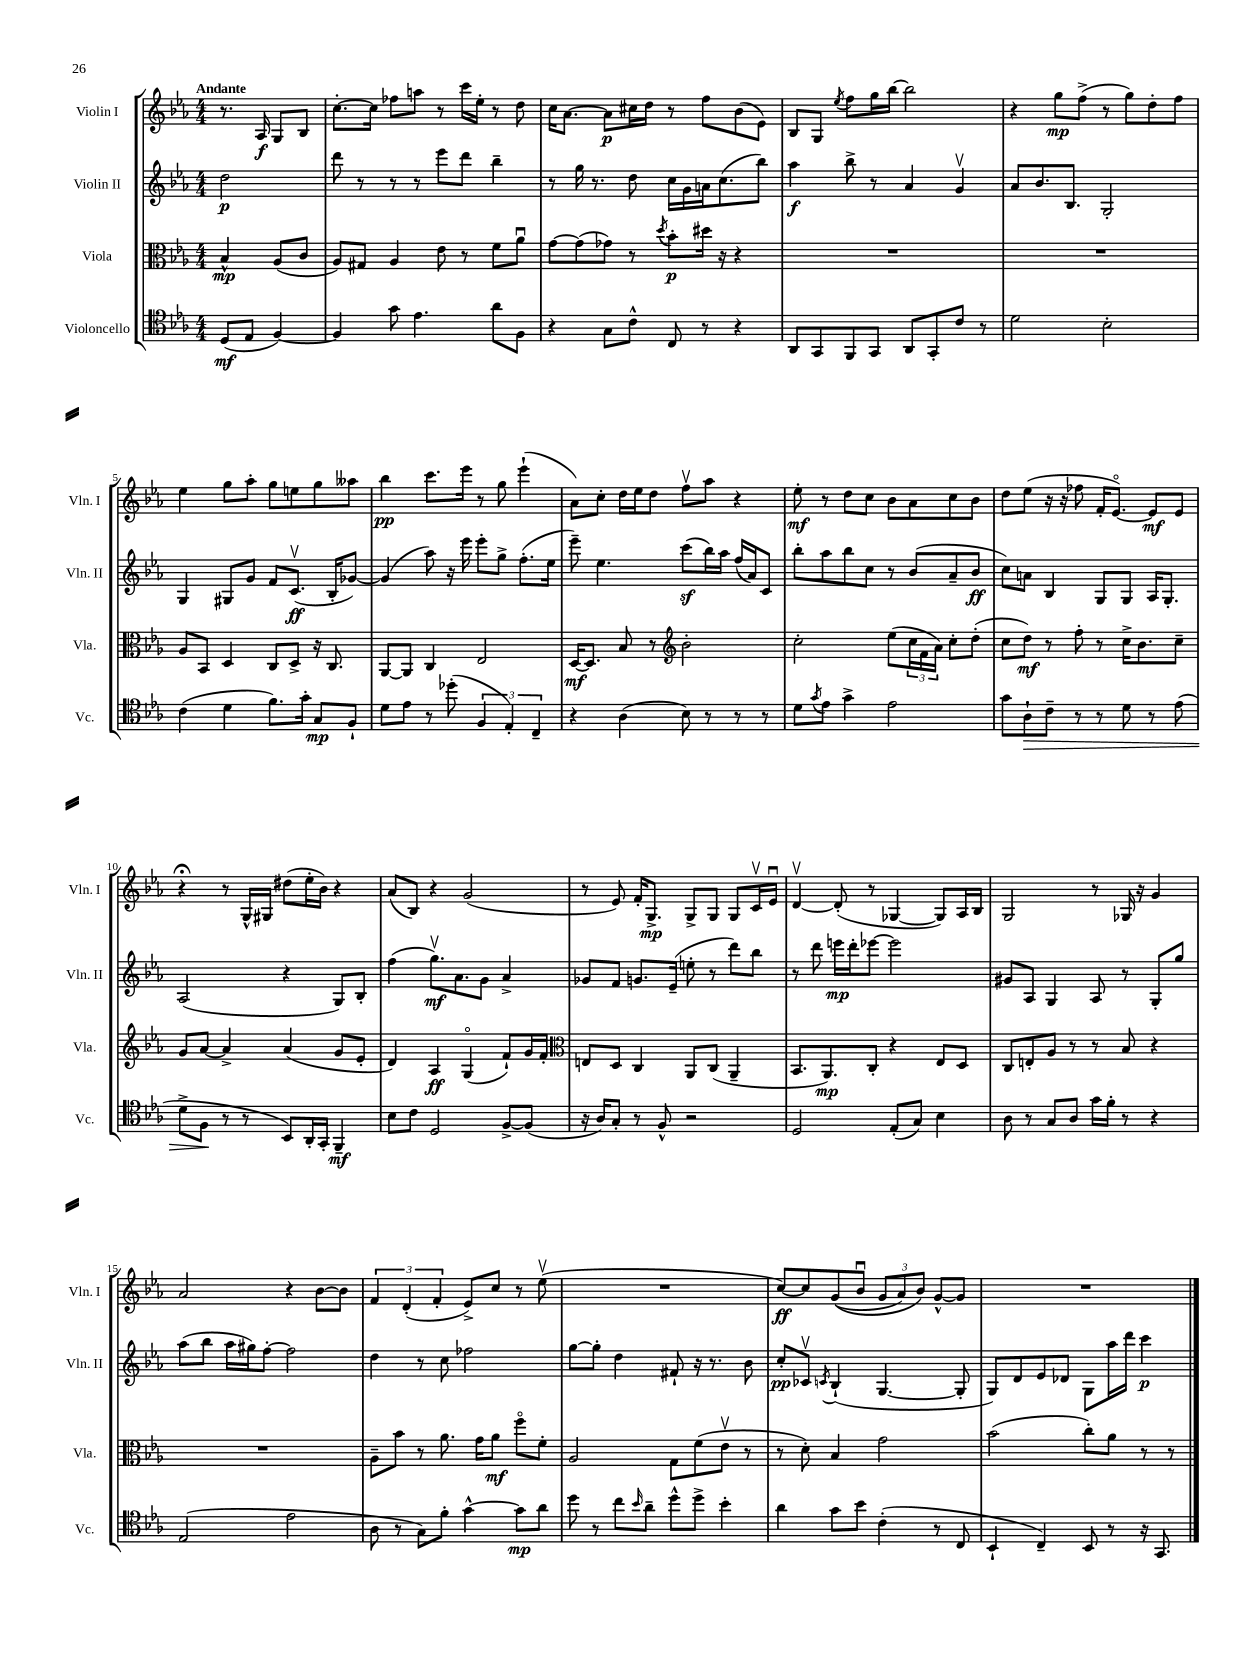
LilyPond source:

<<
\new StaffGroup <<
\new Staff = "s0" \with { instrumentName = "Violin I" shortInstrumentName = "Vln. I" } {
    \clef treble \key ees \major \numericTimeSignature \time 4/4 \partial 2 \tempo "Andante"
    r8. aes16\f g8 bes8 |
    c''8.~-. c''16 fes''8 a''8 r8 c'''16 ees''16-. r8 d''8 |
    c''16 aes'8.~ aes'8\p cis''16 d''16 r8 f''8 bes'8( ees'8) |
    bes8 g8 \acciaccatura { ees''8 } f''8 g''16 bes''16~ bes''2 |
    r4 g''8\mp f''8->( r8 g''8) d''8-. f''8 |
    ees''4 g''8 aes''8-. g''8 e''8 g''8 aeses''8 |
    bes''4\pp c'''8. ees'''16 r8 g''8 ees'''4-!( |
    aes'8) c''8-. d''16 ees''16 d''8 f''8\upbow aes''8 r4 |
    ees''8-.\mf r8 d''8 c''8 bes'8 aes'8 c''8 bes'8 |
    d''8 ees''8( r16 r16 fes''8 f'16-. ees'8.~\flageolet) ees'8\mf ees'8 |
    r4\fermata r8 g16-^ gis16 dis''8( ees''16-. bes'16) r4 |
    aes'8( bes8) r4 g'2( |
    r8 ees'8) f'16-. g8.->\mp g8-> g8 g8 c'16\upbow ees'16\downbow |
    d'4~\upbow d'8-.( r8 ges4~ ges8) aes16 bes16 |
    g2 r8 ges16 r16 g'4 |
    aes'2 r4 bes'8~ bes'8 |
    \tuplet 3/2 { f'4 d'4-.( f'4-. } ees'8->) c''8 r8 ees''8\upbow( |
    R1 |
    c''8~\ff) c''8 g'8(\( bes'8\downbow \tuplet 3/2 { g'8 aes'8) bes'8\) } g'8~-^ g'8 |
    R1 \bar "|." |
}
\new Staff = "s1" \with { instrumentName = "Violin II" shortInstrumentName = "Vln. II" } {
    \clef treble \key ees \major \numericTimeSignature \time 4/4 \partial 2
    d''2\p |
    d'''8 r8 r8 r8 ees'''8 d'''8 bes''4-- |
    r8 g''16 r8. d''8 c''16 g'16 a'16 c''8.( bes''8) |
    aes''4\f bes''8-> r8 aes'4 g'4\upbow |
    aes'8 bes'8. bes8. g2-. |
    g4 gis8 g'8 f'8 c'8.\upbow\ff( bes16-. ges'8~) |
    ges'4( aes''8) r16 ees'''16 ees'''8-. g''8-> f''8.-.( ees''16 |
    ees'''8--) ees''4. c'''8\sf( bes''16) aes''16 f''16( aes'16) c'8 |
    bes''8-. aes''8 bes''8 c''8 r8 bes'8( aes'8-- bes'8\ff |
    c''8) a'8 bes4 g8 g8 aes16 g8.-. |
    aes2( r4 g8) bes8-. |
    f''4( g''8.\upbow\mf) aes'8. g'8 aes'4-> |
    ges'8 f'8 g'8. ees'16--( e''8-. r8 d'''8) bes''8 |
    r8 d'''8 e'''16\mp d'''16-. ees'''8~ ees'''2 |
    gis'8 aes8 g4 aes8 r8 g8-. g''8 |
    aes''8( bes''8 aes''16 gis''16) f''8~-. f''2 |
    d''4 r8 c''8 fes''2 |
    g''8~ g''8-. d''4 fis'8-! r16 r8. bes'8 |
    c''8-.\pp ces'8\upbow \acciaccatura { c'8 } bes4-!( g4.~ g8-. |
    g8) d'8 ees'8 des'8 g8 aes''16 d'''16 c'''4\p \bar "|." |
}
\new Staff = "s2" \with { instrumentName = "Viola" shortInstrumentName = "Vla." } {
    \clef alto \key ees \major \numericTimeSignature \time 4/4 \partial 2
    bes4-^\mp aes8( c'8 |
    aes8) gis8 aes4 ees'8 r8 f'8 aes'8\downbow |
    g'8~ g'8( ges'8) r8 \acciaccatura { d''8 } bes'8-.\p dis''16 r16 r4 |
    R1 |
    R1 |
    aes8 bes,8 d4 c8 d8-> r16 c8. |
    aes,8~ aes,8 c4 ees2 |
    d16~\mf d8. bes8 r8 \clef treble bes'2-. |
    c''2-. ees''8( \tuplet 3/2 { c''16 f'16 aes'16) } c''8-. d''8-.( |
    c''8 d''8\mf) r8 f''8-. r8 c''16-> bes'8. c''8-- |
    g'8 aes'8~ aes'4-> aes'4( g'8 ees'8-. |
    d'4) aes4\ff g4\flageolet( f'8-!) g'16 f'16-. |
    \clef alto e8 d8 c4 aes,8 c8( aes,4-- |
    bes,8. aes,8.\mp) c8-. r4 ees8 d8 |
    c8 e8-. aes8 r8 r8 bes8 r4 |
    R1 |
    aes8-- bes'8 r8 aes'8. g'16 aes'8\mf f''8\flageolet f'8-. |
    aes2 g8 f'8( ees'8\upbow r8 |
    r8 d'8-.) bes4 g'2 |
    bes'2( c''8-.) aes'8 r8 r8 \bar "|." |
}
\new Staff = "s3" \with { instrumentName = "Violoncello" shortInstrumentName = "Vc." } {
    \clef tenor \key ees \major \numericTimeSignature \time 4/4 \partial 2
    d8\mf( ees8 f4~) |
    f4 g'8 ees'4. aes'8 f8 |
    r4 g8 c'8-^ c8 r8 r4 |
    aes,8 g,8 f,8 g,8 aes,8 g,8-. c'8 r8 |
    d'2 bes2-. |
    c'4( d'4 f'8.) g'16-. g8\mp f8-! |
    d'8 ees'8 r8 des''8-.( \tuplet 3/2 { f4 ees4-.) c4-- } |
    r4 aes4( bes8) r8 r8 r8 |
    d'8 \acciaccatura { g'8 } ees'8 g'4-> ees'2 |
    g'8 aes8-!\> c'8-- r8 r8 d'8 r8 ees'8( |
    d'8-> f8\! r8 r8 bes,8) aes,16-. g,16-. f,4--\mf |
    bes8 c'8 d2 f8~-> f8( |
    r16 aes16) g8-. r8 f8-^ r2 |
    d2 ees8-.( g8) bes4 |
    aes8 r8 g8 aes8 g'16 f'16-. r8 r4 |
    ees2( ees'2 |
    aes8 r8 g8) f'8-. g'4~-^ g'8\mp aes'8 |
    d''8 r8 c''8 \grace { bes'16 } aes'8-- d''8-^ d''8-> bes'4-. |
    aes'4 g'8 bes'8 c'4-.( r8 c8 |
    bes,4-! c4--) bes,8 r8 r16 g,8. \bar "|." |
}
>>
>>
